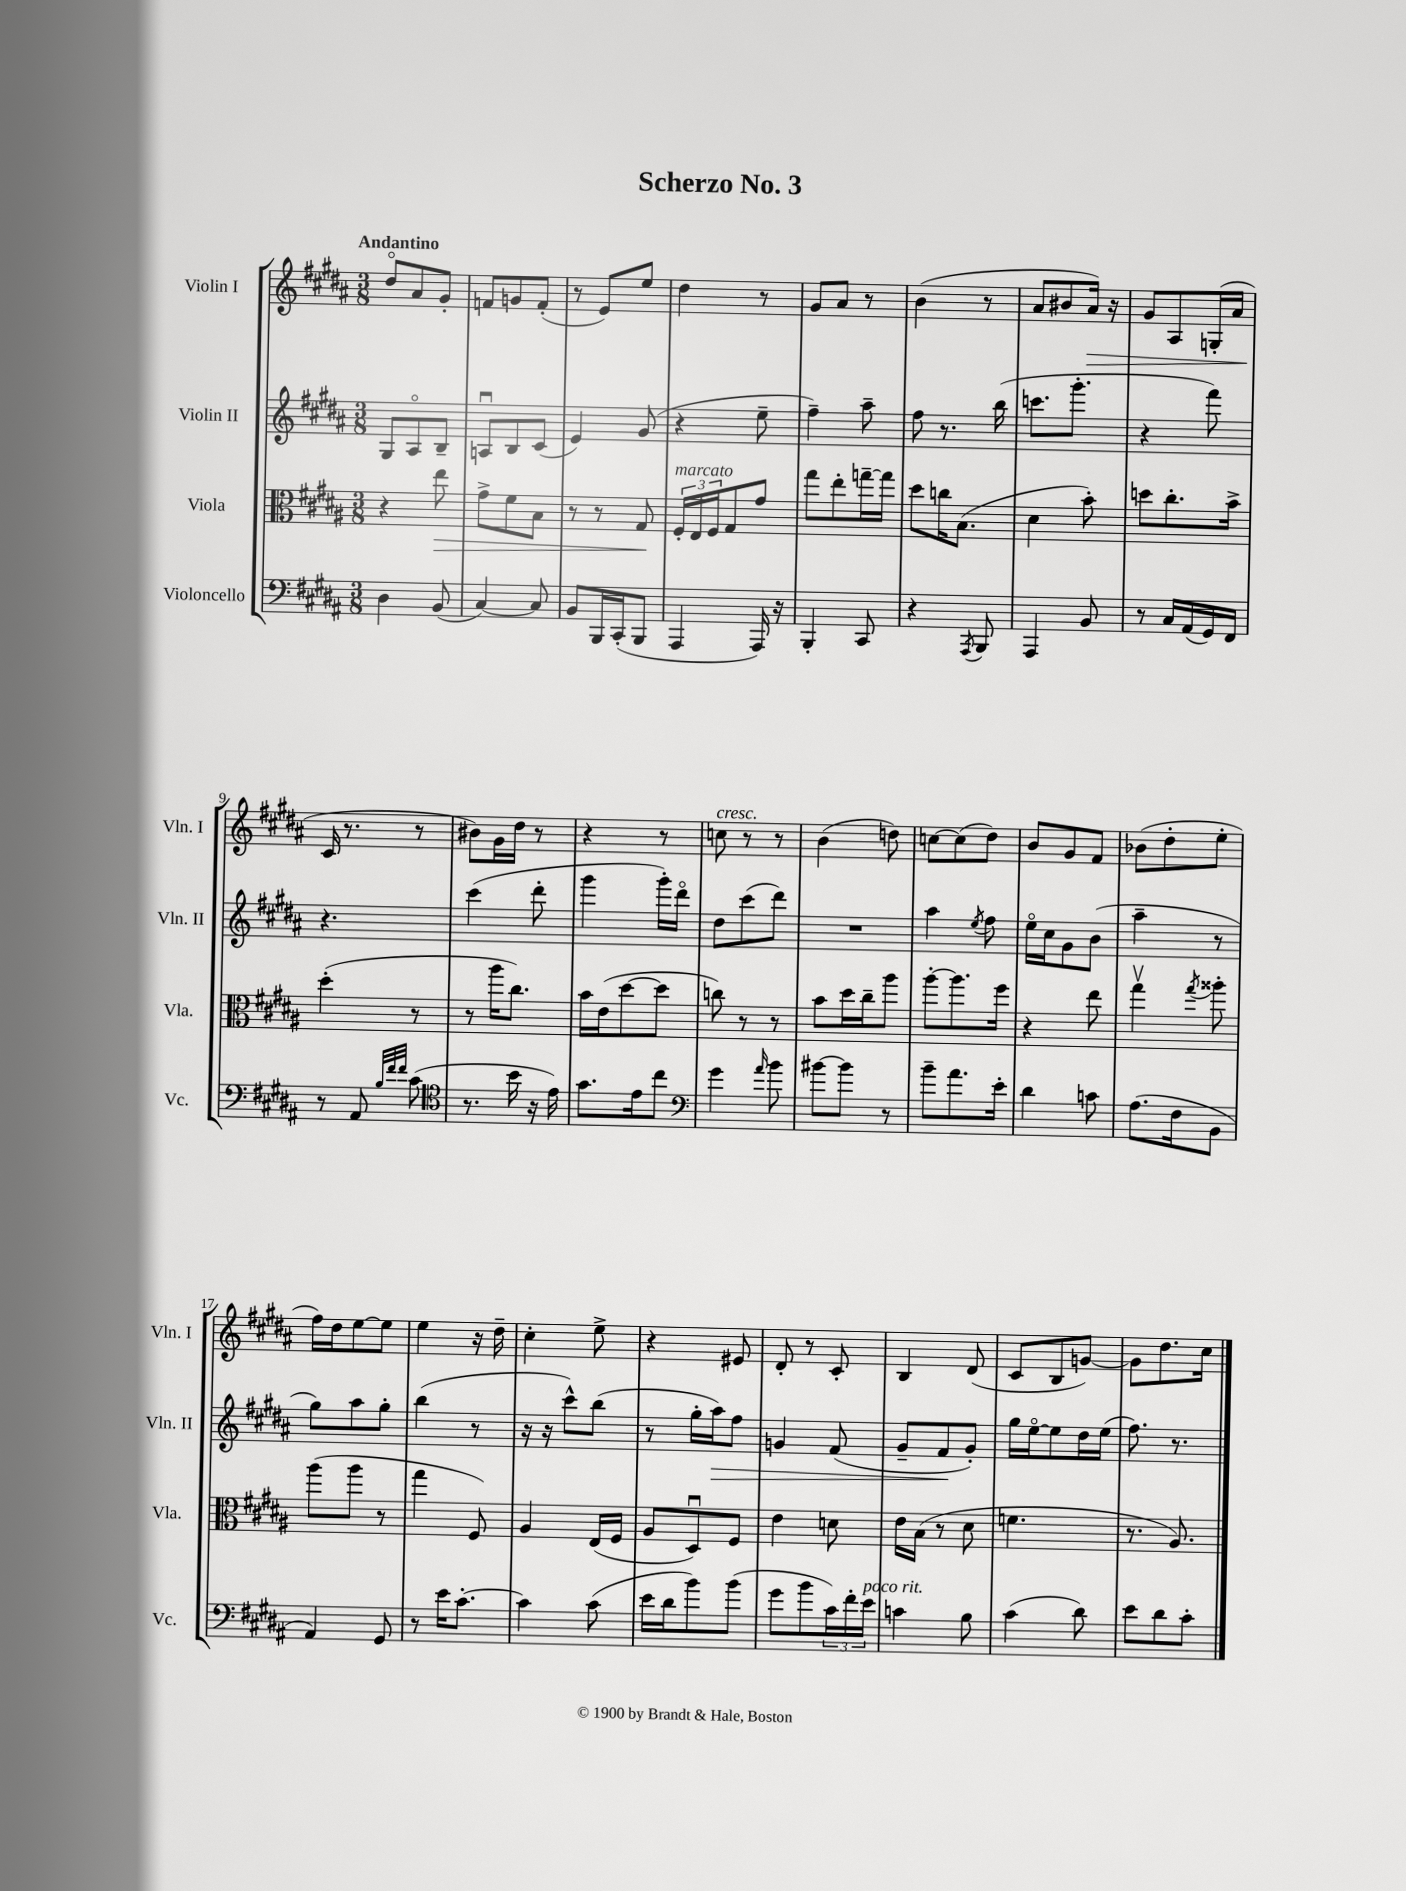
\header { title = "Scherzo No. 3" }
<<
\new StaffGroup <<
\new Staff = "s0" \with { instrumentName = "Violin I" shortInstrumentName = "Vln. I" } {
    \clef treble \key b \major \numericTimeSignature \time 3/8 \tempo "Andantino"
    dis''8\flageolet ais'8 gis'8-. |
    f'8 g'8 f'8-.( |
    r8 e'8) e''8 |
    dis''4 r8 |
    gis'8 ais'8 r8 |
    b'4( r8 |
    ais'8 bis'8 ais'16\>) r16 |
    gis'8 ais8 g16-.( ais'16 |
    cis'16\! r8. r8 |
    bis'8) gis'16 dis''16 r8 |
    r4 r8 |
    c''8^\markup { \italic "cresc." } r8 r8 |
    b'4( d''8) |
    c''8~ c''8( dis''8) |
    b'8 gis'8 fis'8 |
    bes'8( dis''8-. e''8-. |
    fis''16) dis''16 e''8~ e''8 |
    e''4 r16 dis''16-- |
    cis''4-. e''8-> |
    r4 eis'8 |
    dis'8-. r8 cis'8-. |
    b4 dis'8( |
    cis'8 b8 g'8~) |
    g'8 dis''8. cis''16 \bar "|." |
}
\new Staff = "s1" \with { instrumentName = "Violin II" shortInstrumentName = "Vln. II" } {
    \clef treble \key b \major \numericTimeSignature \time 3/8
    gis8 ais8\flageolet b8-- |
    a8\downbow b8 cis'8( |
    e'4) gis'8( |
    r4 e''8-- |
    fis''4--) ais''8-- |
    fis''8 r8. b''16( |
    c'''8. gis'''8.-. |
    r4 fis'''8) |
    r4. |
    cis'''4( dis'''8-. |
    gis'''4 gis'''16-.) dis'''16\flageolet |
    dis''8 cis'''8( dis'''8) |
    R4. |
    ais''4 \acciaccatura { e''8 } fis''8 |
    e''16\flageolet cis''16 gis'8 b'8( |
    ais''4-- r8 |
    gis''8) ais''8 gis''8-. |
    b''4( r8 |
    r16 r16 cis'''8-^) b''8( |
    r8 gis''16-. ais''16\>) fis''8 |
    g'4 fis'8( |
    gis'8-- fis'8\! gis'8-.) |
    gis''16 e''16~\flageolet e''8 dis''16 e''16( |
    fis''8.) r8. \bar "|." |
}
\new Staff = "s2" \with { instrumentName = "Viola" shortInstrumentName = "Vla." } {
    \clef alto \key b \major \numericTimeSignature \time 3/8
    r4 e''8\> |
    gis'8-> fis'8 b8 |
    r8 r8 gis8\! |
    \tuplet 3/2 { fis16-.^\markup { \italic "marcato" } e16 fis16 } gis8 gis'8 |
    gis''8 e''8-. g''16~-- g''16 |
    dis''8 c''16 b8.( |
    dis'4 b'8-.) |
    d''8 cis''8.-. b'16-> |
    dis''4-.( r8 |
    r8 ais''16 cis''8.) |
    b'16 e'16( dis''8~ dis''8 |
    c''8) r8 r8 |
    b'8 dis''16 cis''16-- ais''8 |
    ais''8~-. ais''8. fis''16 |
    r4 e''8 |
    gis''4\upbow \acciaccatura { gis''8 } aisis''8-. |
    ais''8( ais''8 r8 |
    gis''4 fis8) |
    ais4 e16( fis16 |
    ais8 dis8\downbow) fis8 |
    e'4 d'8 |
    e'16 b16( r8 dis'8 |
    f'4. |
    r8. ais8.) \bar "|." |
}
\new Staff = "s3" \with { instrumentName = "Violoncello" shortInstrumentName = "Vc." } {
    \clef bass \key b \major \numericTimeSignature \time 3/8
    dis4 b,8( |
    cis4~) cis8 |
    b,8 b,,16 cis,16-.( b,,8 |
    ais,,4 ais,,16) r16 |
    b,,4-. cis,8 |
    r4 \acciaccatura { ais,,8 } b,,8 |
    ais,,4 b,8 |
    r8 cis16 ais,16( gis,16) fis,16 |
    r8 ais,8 \grace { b32 fis'32 fis'32 } cis'8( |
    \clef tenor r8. b'16 r16 e'16) |
    gis'8. e'16 cis''8 |
    \clef bass gis'4 \grace { ais'16 } b'8 |
    bis'8~ bis'8 r8 |
    b'8-- ais'8. e'16-. |
    dis'4 c'8 |
    ais8.( fis16 b,8 |
    ais,4) gis,8 |
    r8 e'16 cis'8.~-. |
    cis'4 cis'8( |
    e'16 dis'16 b'8) b'8( |
    gis'8 b'8 \tuplet 3/2 { cis'16) fis'16-. e'16^\markup { \italic "poco rit." } } |
    c'4 b8 |
    cis'4( dis'8) |
    e'8 dis'8 cis'8-. \bar "|." |
}
>>
>>
